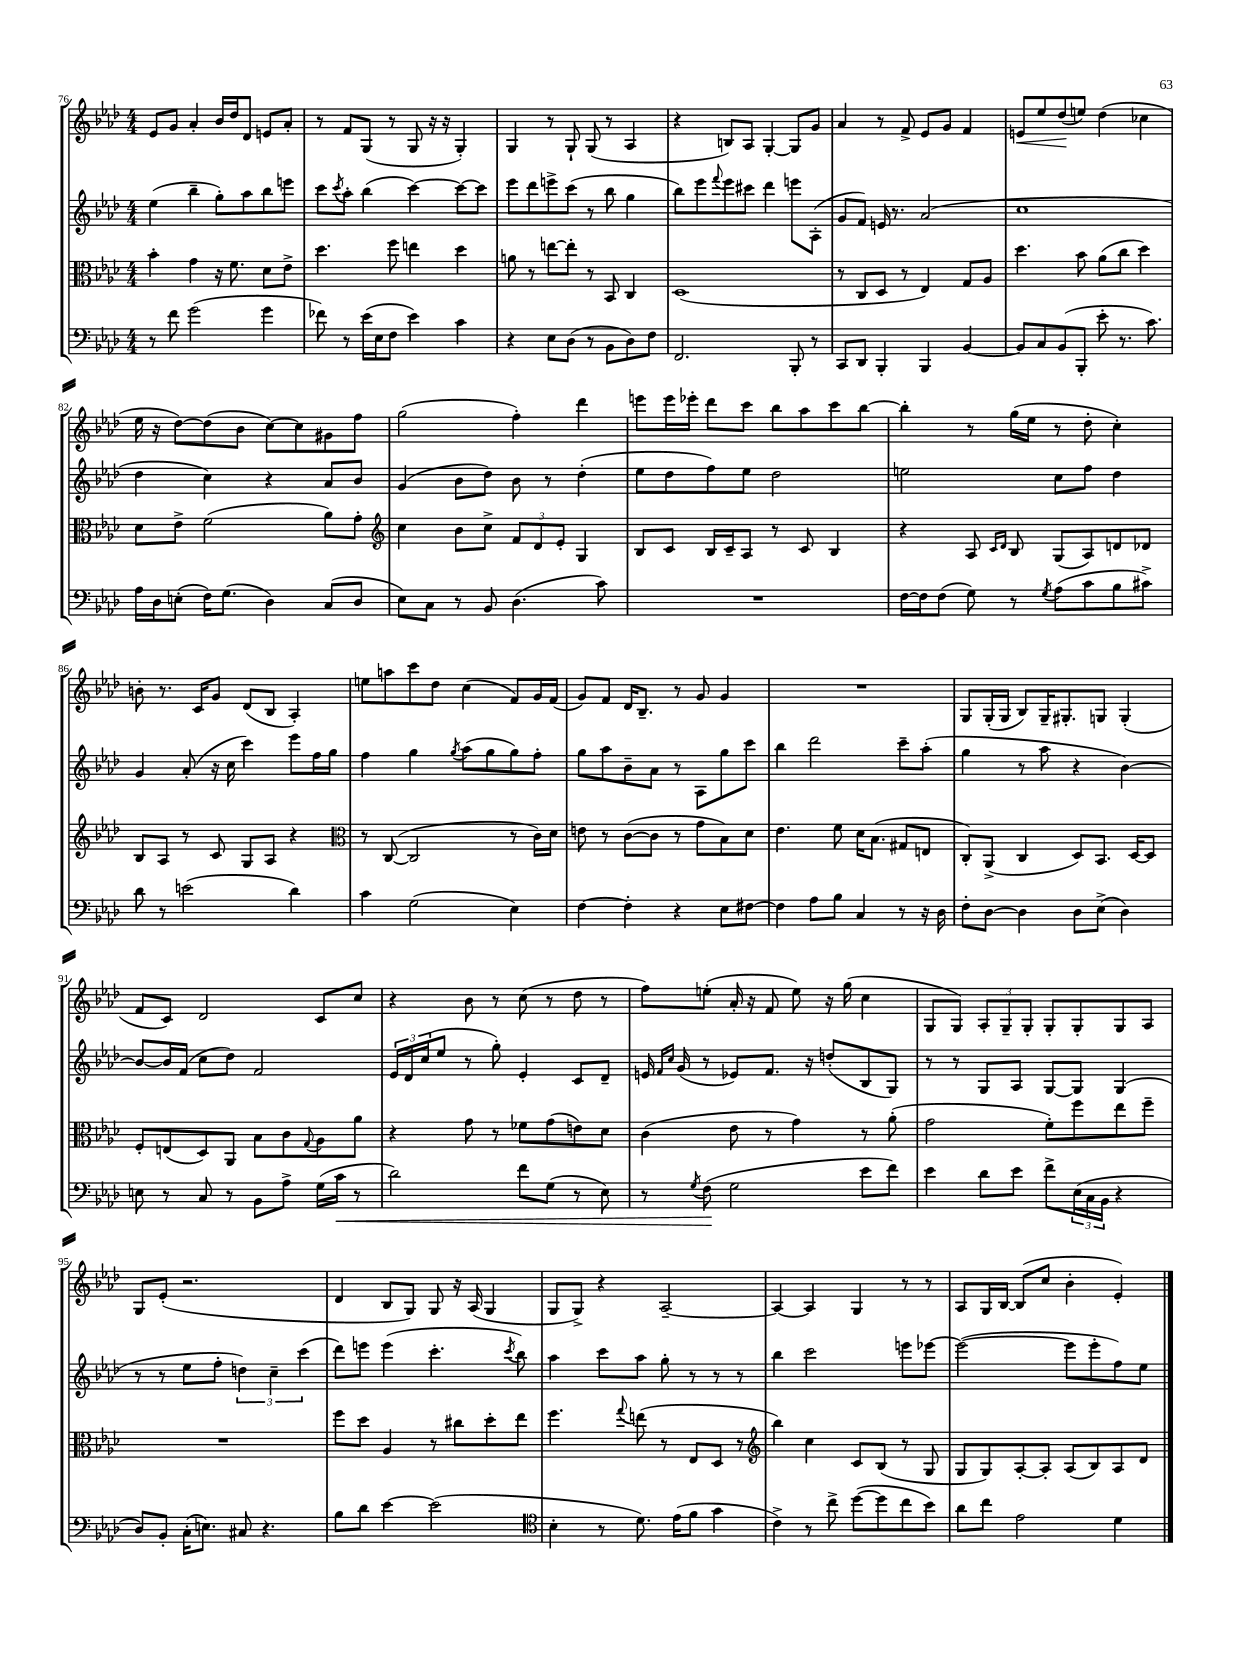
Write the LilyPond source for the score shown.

<<
\new StaffGroup <<
\new Staff = "s0" {
    \clef treble \key aes \major \numericTimeSignature \time 4/4
    ees'8 g'8 aes'4-. bes'16 des''16 des'8 e'8 aes'8-. |
    r8 f'8 g8( r8 g8 r16 r16 g4-.) |
    g4 r8 g8-! g8( r8 aes4 |
    r4 b8) aes8 g4~-. g8 g'8 |
    aes'4 r8 f'8-> ees'8 g'8 f'4 |
    e'8\< ees''8 des''8\!( e''8) des''4( ces''4 |
    ees''16 r16 des''8~) des''8( bes'8 c''8~) c''8 gis'8 f''8 |
    g''2( f''4-.) des'''4 |
    e'''8 e'''16 ees'''16-. des'''8 c'''8 bes''8 aes''8 c'''8 bes''8~ |
    bes''4-. r8 g''16( ees''16 r8 des''8-. c''4-.) |
    b'8-. r8. c'16 g'8 des'8( bes8 aes4-.) |
    e''8 a''8 c'''8 des''8 c''4( f'8) g'16 f'16( |
    g'8) f'8 des'16 bes8.-- r8 g'8 g'4 |
    R1 |
    g8 g16-.( g16 bes8) g16-- gis8.-. g8 g4-.( |
    f'8 c'8) des'2 c'8 c''8 |
    r4 bes'8 r8 c''8( r8 des''8 r8 |
    f''8) e''8-.( aes'16-. r16 f'8 e''8) r16 g''16( c''4 |
    g8 g8) \tuplet 3/2 { aes8-. g8-- g8-. } g8-. g8-. g8 aes8 |
    g8 ees'8-.( r2. |
    des'4 bes8 g8) g8 r16 aes16( g4 |
    g8 g8->) r4 aes2~-- |
    aes4~ aes4 g4 r8 r8 |
    aes8 g16 bes16~ bes8( c''8 bes'4-. ees'4-.) \bar "|." |
}
\new Staff = "s1" {
    \clef treble \key aes \major \numericTimeSignature \time 4/4
    ees''4( bes''4-- g''8-.) aes''8 bes''8 e'''8 |
    c'''8 \acciaccatura { c'''8 } aes''8-. bes''4( c'''4~) c'''8~ c'''8 |
    ees'''8 des'''8 e'''8-> c'''8( r8 bes''8 g''4 |
    bes''8) ees'''8 \appoggiatura { f'''8 } ees'''8 cis'''8 des'''4 e'''8 aes8-.( |
    g'8 f'8) e'16 r8. aes'2( |
    c''1 |
    des''4 c''4) r4 aes'8 bes'8 |
    g'4( bes'8 des''8) bes'8 r8 des''4-.( |
    ees''8 des''8 f''8) ees''8 des''2 |
    e''2 c''8 f''8 des''4 |
    g'4 aes'8-.( r16 c''16 c'''4) ees'''8 f''16 g''16 |
    f''4 g''4 \acciaccatura { g''8 } aes''8( g''8 g''8) f''8-. |
    g''8 aes''8 bes'8-- aes'8 r8 aes8 g''8 c'''8 |
    bes''4 des'''2 c'''8-- aes''8-.( |
    g''4 r8 aes''8 r4 bes'4~) |
    bes'8~ bes'16 f'16( c''8 des''8) f'2 |
    \tuplet 3/2 { ees'16 des'16 c''16( } ees''8 r8 g''8-.) ees'4-. c'8 des'8-- |
    e'16 \grace { f'16 c''16 } g'16( r8 ees'8) f'8. r16 d''8-.( bes8 g8) |
    r8 r8 g8 aes8 g8~ g8 g4( |
    r8 r8 ees''8 f''8-. \tuplet 3/2 { d''4) c''4-- c'''4( } |
    des'''8) e'''8 e'''4( c'''4.-. \acciaccatura { c'''8 } bes''8) |
    aes''4 c'''8 aes''8 g''8-. r8 r8 r8 |
    bes''4 c'''2 e'''8 ees'''8~ |
    ees'''2~( ees'''8 ees'''8-. f''8) ees''8 \bar "|." |
}
\new Staff = "s2" {
    \clef alto \key aes \major \numericTimeSignature \time 4/4
    bes'4-. g'4 r16 f'8. des'8 ees'8-> |
    des''4. f''8 e''4 des''4 |
    a'8 r8 e''8~ e''8-. r8 bes,8 c4 |
    des1( |
    r8 c8 des8 r8 ees4) g8 aes8 |
    des''4. bes'8 aes'8( c''8 des''4) |
    des'8 ees'8-> f'2( aes'8) g'8-. |
    \clef treble c''4 bes'8 c''8-> \tuplet 3/2 { f'8 des'8 ees'8-. } g4 |
    bes8 c'8 bes16 c'16-- aes8 r8 c'8 bes4 |
    r4 aes8 \grace { c'16 des'16 } bes8 g8( aes8) d'8 des'8 |
    bes8 aes8 r8 c'8 g8 aes8 r4 |
    \clef alto r8 c8~( c2 r8 c'16) des'16 |
    e'8 r8 c'8~( c'8 r8 g'8 bes8) des'8 |
    ees'4. f'8 des'16 bes8.( gis8 e8 |
    c8-.) aes,8->( c4 des8) bes,8. des16~ des8 |
    f8-. e8( des8) aes,8 bes8 c'8 \appoggiatura { g8 } aes8 aes'8 |
    r4 g'8 r8 fes'8 g'8( e'8) des'8 |
    c'4( ees'8 r8 g'4) r8 aes'8-.( |
    g'2 f'8-.) f''8 ees''8 f''8-- |
    R1 |
    f''8 des''8 aes4 r8 cis''8 des''8-. ees''8 |
    f''4. \appoggiatura { g''8 } e''8( r8 ees8 des8 r8 |
    \clef treble bes''4) c''4 c'8 bes8( r8 g8 |
    g8 g8) aes8~-. aes8-. aes8( bes8) aes8 des'8 \bar "|." |
}
\new Staff = "s3" {
    \clef bass \key aes \major \numericTimeSignature \time 4/4
    r8 f'8 g'2( g'4 |
    fes'8) r8 ees'16( ees16 f8 ees'4) c'4 |
    r4 ees8 des8( r8 bes,8 des8) f8 |
    f,2. bes,,8-. r8 |
    c,8 des,8 bes,,4-. bes,,4 bes,4~ |
    bes,8 c8 bes,8( bes,,8-. ees'8-. r8. c'8.) |
    aes16 des16 e8-.( f16) g8.( des4) c8( des8 |
    ees8) c8 r8 bes,8 des4.( c'8) |
    R1 |
    f16~ f16 f8( g8) r8 \acciaccatura { g8 } aes8( c'8 bes8 cis'8->) |
    des'8 r8 e'2( des'4) |
    c'4 g2( ees4) |
    f4~ f4-. r4 ees8 fis8~ |
    fis4 aes8 bes8 c4 r8 r16 des16 |
    f8-. des8~ des4 des8 ees8->( des4) |
    e8 r8 c8 r8 bes,8 aes8-> g16( c'16\< r8 |
    des'2) f'8 g8( r8 ees8) |
    r8 \acciaccatura { g8 } f8\!( g2 ees'8 f'8) |
    ees'4 des'8 ees'8 f'8-> \tuplet 3/2 { ees16( c16 bes,16 } r4 |
    des8) bes,8-. c16-.( e8.) cis8 r4. |
    bes8 des'8 ees'4~ ees'2( |
    \clef tenor bes4-. r8 des'8.) ees'16( f'8 g'4 |
    c'4->) r8 c''8-> des''8~( des''8 c''8 bes'8) |
    aes'8 c''8 ees'2 des'4 \bar "|." |
}
>>
>>
\layout { \context { \Score currentBarNumber = #76 } }
